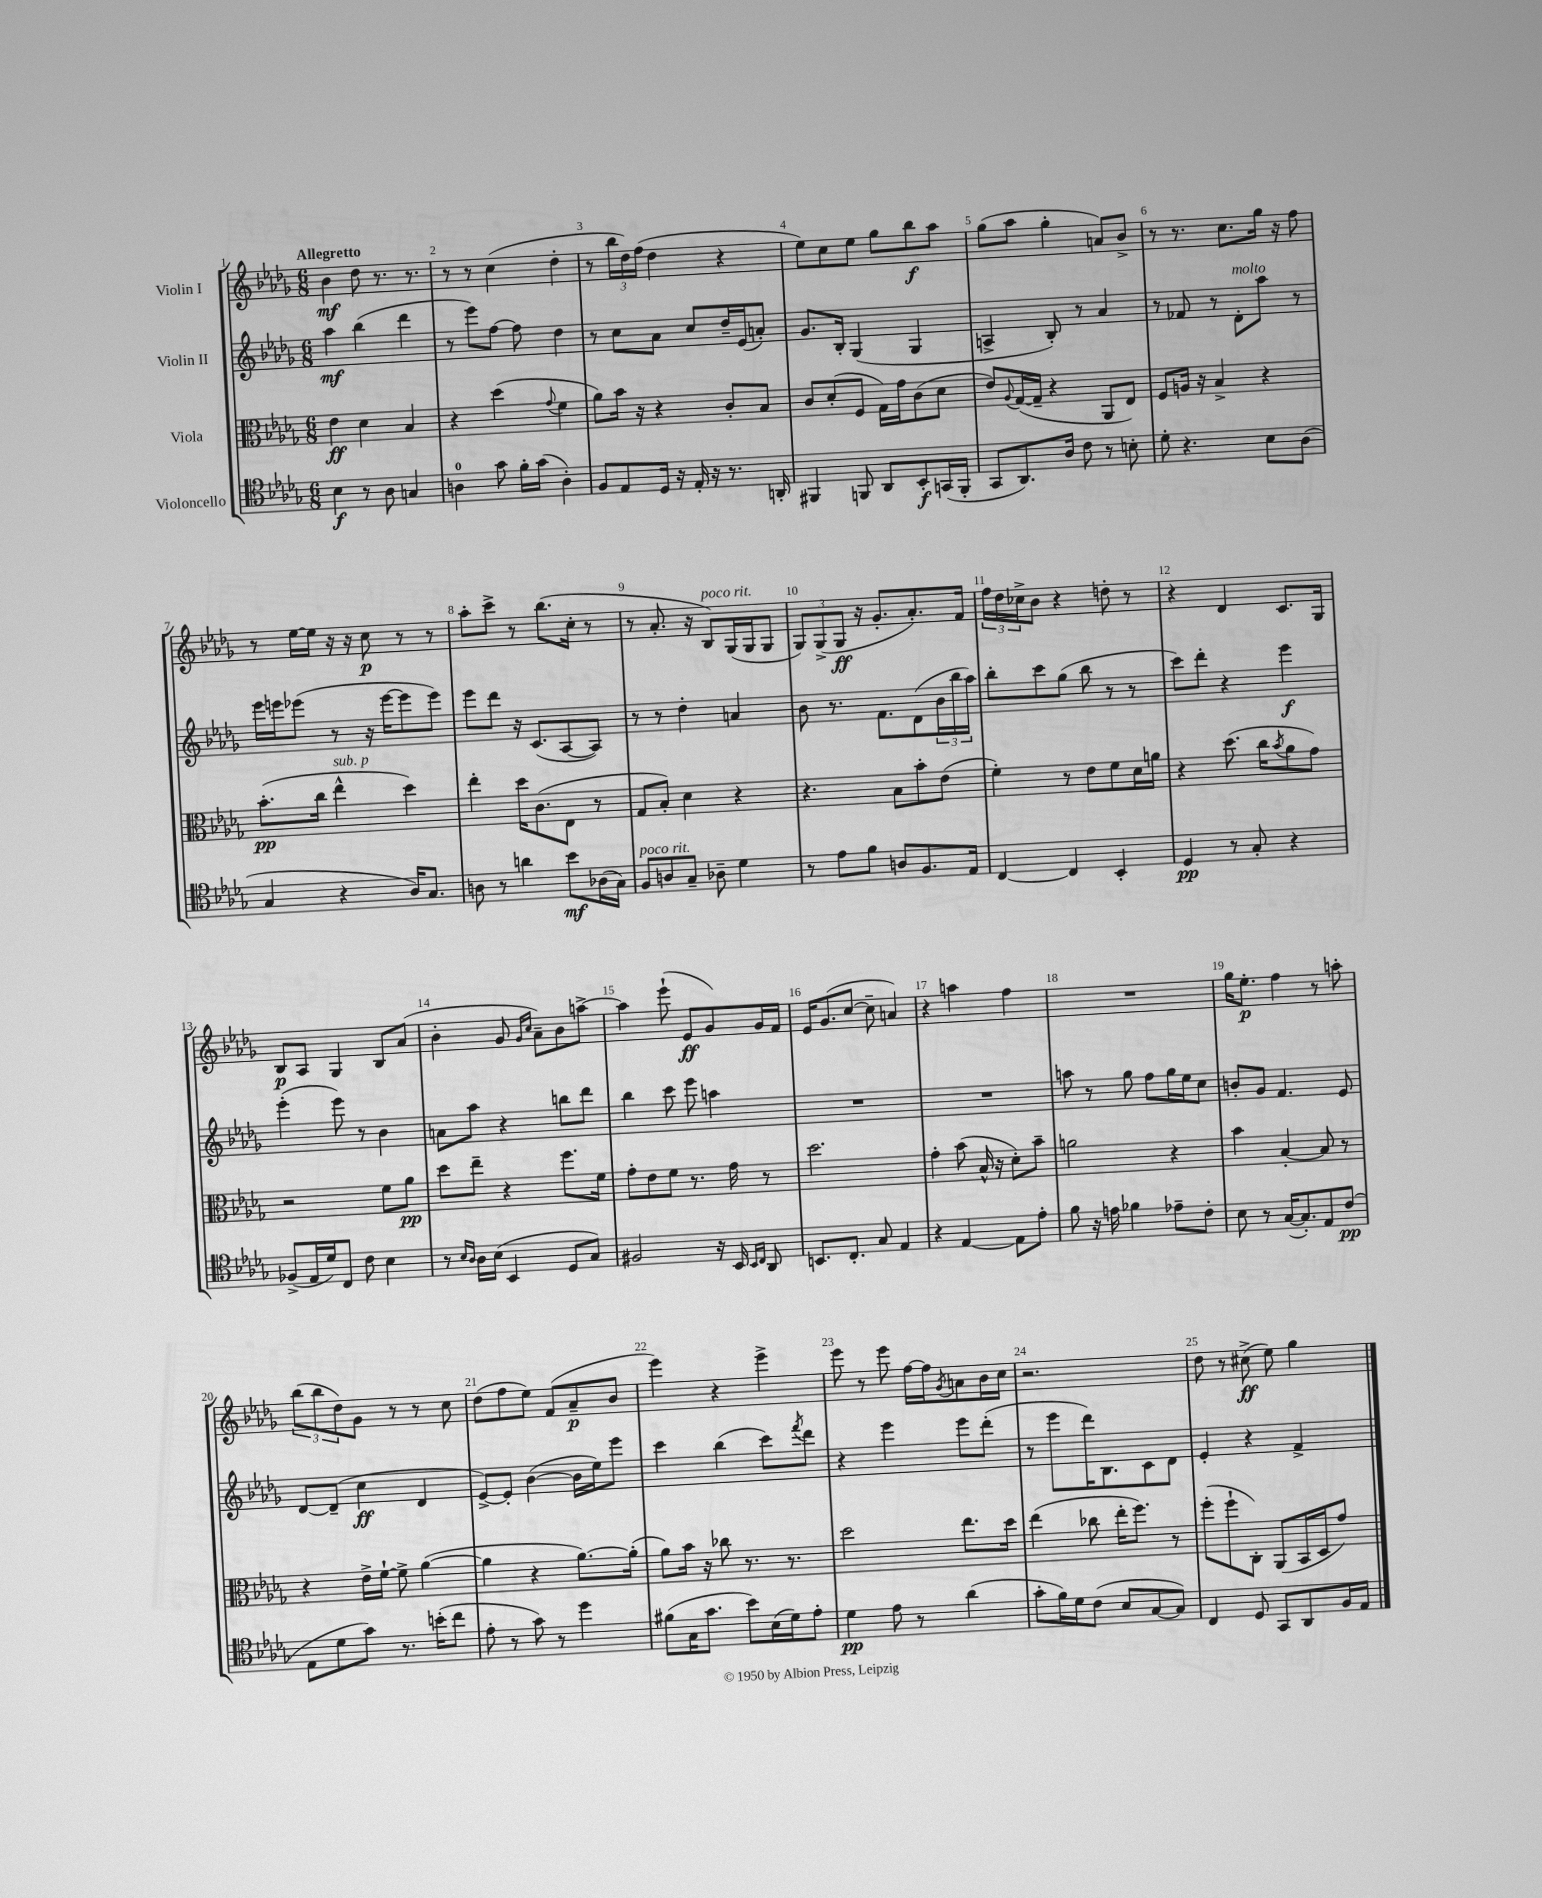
<<
\new StaffGroup <<
\new Staff = "s0" \with { instrumentName = "Violin I" } {
    \clef treble \key des \major \numericTimeSignature \time 6/8 \tempo "Allegretto"
    bes'4\mf des''8 r8. r8. |
    r8 r8 c''4( des''4-. |
    r8 \tuplet 3/2 { bes''16 des''16) f''16( } des''4 r4 |
    ees''8) c''8 ees''8 ges''8 bes''8\f aes''8 |
    ges''8( aes''8 ges''4-. a'8) bes'8-> |
    r8 r8. c''8. ges''16 r16 f''8 |
    r8 ees''16~ ees''16 r16 r16 c''8\p r8 r8 |
    aes''8-. c'''8-> r8 bes''8.( c''16-. r8 |
    r8 aes'8.-. r16 bes8^\markup { \italic "poco rit." }) ges16( ges16 ges8 |
    \tuplet 3/2 { ges8) ges8->( ges8\ff } r16 ges'8.-. aes'8.-.) f'16 |
    \tuplet 3/2 { f''16 des''16 ces''16-> } bes'8 r4 d''8-. r8 |
    r4 des'4 c'8. ges16 |
    bes8\p aes8 ges4 bes8 aes'8( |
    bes'4-. ges'8 \grace { ges'16 c''16 } aes'8--) bes'8 a''8~-> |
    a''4 ees'''8-!( ees'8\ff ges'8) ges'16 f'16 |
    ees'16 ges'8.( c''8~ c''8-- a'4) |
    r4 a''4 f''4 |
    R2. |
    ges''16 ees''8.-.\p f''4 r8 a''8-. |
    \tuplet 3/2 { bes''8( bes''8 des''8) } ges'8 r8 r8 c''8 |
    des''8( f''8 ees''8) f'8( aes'8--\p bes'8 |
    ees'''4) r4 ees'''4-> |
    ees'''8 r8 ees'''8 f''16~ f''16 \acciaccatura { ges'8 } a'8 bes'16 c''16 |
    r2. |
    des''8 r8 cis''8->\ff( ees''8) ges''4 \bar "|." |
}
\new Staff = "s1" \with { instrumentName = "Violin II" } {
    \clef treble \key des \major \numericTimeSignature \time 6/8
    aes''4\mf bes''4( des'''4 |
    r8 ees'''8) f''8~ f''8 des''4 |
    r8 c''8 aes'8 c''8 des''16-- ees'16( a'8-.) |
    ges'8. bes16-. ges4( ges4 |
    a4-> bes8-.) r8 aes'4 |
    r8 fes'8 r8 des'8-.^\markup { \italic "molto" } aes''8 r8 |
    ees'''16 e'''16 ees'''8( r8 r16 ees'''16~ ees'''8 ees'''8) |
    ees'''8 des'''8 r16 c'8.( aes8~ aes8) |
    r8 r8 des''4-. a'4 |
    bes'8 r8. f'8. des'8( \tuplet 3/2 { bes'16 bes''16 aes''16) } |
    bes''8-. c'''8 ges''8( bes''8 r8 r8 |
    c'''8) des'''8-. r4 ees'''4\f |
    ees'''4-.( ees'''8) r8 bes'4 |
    a'8 aes''8 r4 b''8 des'''8 |
    bes''4 c'''8 ees'''8 a''4 |
    R2. |
    R2. |
    a''8 r8 ges''8 f''8 ges''16 ees''16 c''8 |
    b'8-. ges'8 f'4. ees'8 |
    des'8~ des'8--( c''4\ff des'4 |
    ees'8~->) ees'8-. bes'4~( bes'16 ees''16) ees'''8 |
    c'''4 bes''4( c'''8) \acciaccatura { f'''8 } des'''8 |
    r4 ees'''4 ees'''8 des'''8-.( |
    r8 ees'''8 des'''16) bes8. c'8 des'8 |
    ees'4-. r4 f'4-> \bar "|." |
}
\new Staff = "s2" \with { instrumentName = "Viola" } {
    \clef alto \key des \major \numericTimeSignature \time 6/8
    ees'4\ff des'4 bes4 |
    r4 des''4( \appoggiatura { ges'8 } f'4 |
    aes'8) bes'16 r16 r4 c'8-. bes8 |
    c'8 des'8-.( f8 ges16) ges'16 c'8( des'8 |
    ees'8) \appoggiatura { aes8 } ges16~( ges16-- r4 aes,8 ees8) |
    f8 a16 r16 bes4-> r4 |
    bes'8.-.\pp( c''16 ees''4-^^\markup { \italic "sub. p" } des''4) |
    ees''4-. des''16 c'8.( ees8 r8 |
    ges8 bes8-.) des'4 r4 |
    r4. bes8 bes'8-. ees'8( |
    f'4-.) r8 ees'8 f'8 des'16 a'16 |
    r4 des''8.( c''16 \acciaccatura { bes'8 } aes'8 ges'8) |
    r2 f'8 aes'8\pp |
    des''8 ees''8-- r4 f''8. f'16 |
    ges'8-. ees'8 f'8 r8. ges'16 r8 |
    des''2. |
    ges'4-. bes'8( bes16-^ r16 des'8-.) bes'8-- |
    a'2 r4 |
    bes'4 bes4~-. bes8 r8 |
    r4 ees'16-> f'16~-! f'8-> aes'4~( |
    aes'4 r4 aes'8.~) aes'16-.( |
    aes'8) bes'16 r16 ces''8 r8. r8. |
    des''2 ees''8. des''16 |
    ees''4( ces''8 ees''16-. f''8.) r8 |
    f''8-.( f''8-! c8-.) aes,8( bes,16 des16 ges'8) \bar "|." |
}
\new Staff = "s3" \with { instrumentName = "Violoncello" } {
    \clef tenor \key des \major \numericTimeSignature \time 6/8
    bes4\f r8 aes8 g4 |
    a4-0 ges'8 f'16-. ges'16( a4-.) |
    f8 ees8 des16 r16 ees16-. r16 r8. a,16-. |
    fis,4 f,8 aes,8 bes,8-.\f g,16( f,16-. |
    ges,8 aes,8.) aes16 c'8 r8 b8-. |
    des'8-. r4. bes8 aes8( |
    ges4 r4 aes16) ges8. |
    a8 r8 a'4 bes'8\mf aes16( ges16) |
    f8^\markup { \italic "poco rit." } a8 ges8-- aes8-- des'4 |
    r8 ees'8 f'8 a8 f8. ees16 |
    c4~ c4 bes,4-. |
    des4\pp r8 ges8-. r4 |
    fes8->( ees16 des'16) c8 c'8 bes4 |
    r8 \grace { bes16 aes16 } aes16 bes16( bes,4 des8 ges8) |
    fis2 r16 bes,16 \grace { bes,16 c16 } aes,8 |
    b,8. c8.-. ges8 ees4 |
    r4 ees4~ ees8 ees'8-. |
    f'8 r16 e'16 fes'4 ees'8-- c'8-. |
    bes8 r8 ges16~( ges8.-.) ees8 c'8\pp( |
    ees8 des'8 ges'8) r8. b'16-.( c''8 |
    ees'8-. r8 ges'8) r8 des''4 |
    fis'8( ges16 ges'8. bes'8) bes16( des'16) ees'8-. |
    des'4\pp ees'8 r8 aes'4( |
    ges'8-. f'16) des'16 c'8( bes8 ges8~ ges8) |
    c4 des8 ges,8 aes,8 f16 ees16 \bar "|." |
}
>>
>>
\layout { \context { \Score \override BarNumber.break-visibility = ##(#f #t #t) barNumberVisibility = #all-bar-numbers-visible } }
